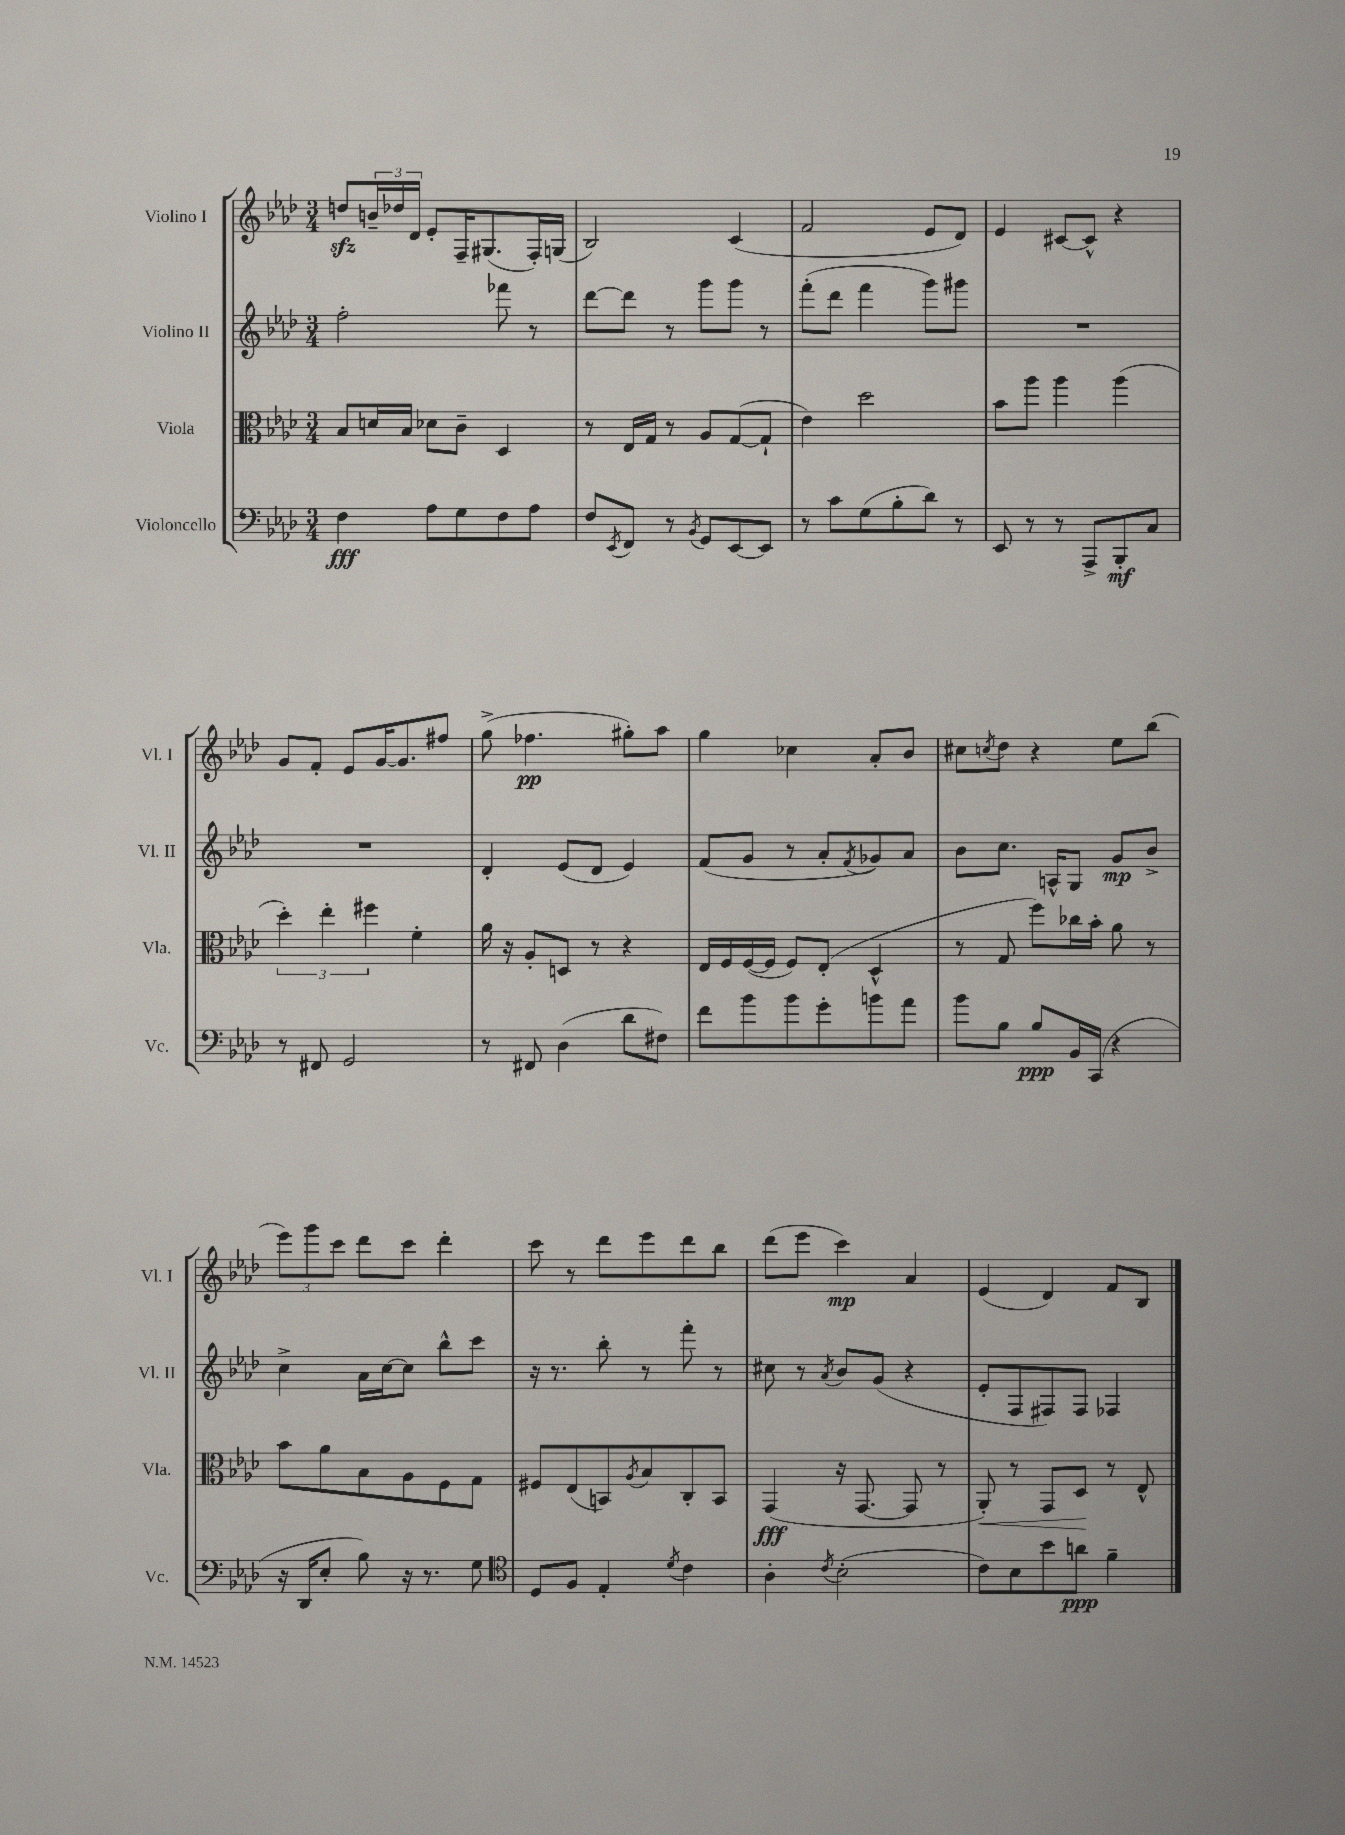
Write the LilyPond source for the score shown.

<<
\new StaffGroup <<
\new Staff = "s0" \with { instrumentName = "Violino I" shortInstrumentName = "Vl. I" } {
    \clef treble \key aes \major \numericTimeSignature \time 3/4
    d''8\sfz \tuplet 3/2 { b'16-- des''16 des'16 } ees'8-. f16-- gis8.( f16-.) g16( |
    bes2) c'4( |
    f'2 ees'8 des'8) |
    ees'4 cis'8~ cis'8-^ r4 |
    g'8 f'8-. ees'8 g'16~ g'8. fis''8 |
    g''8->( fes''4.\pp gis''8-.) aes''8 |
    g''4 ces''4 aes'8-. bes'8 |
    cis''8 \acciaccatura { c''8 } des''8 r4 ees''8 bes''8( |
    \tuplet 3/2 { ees'''8) g'''8 c'''8 } des'''8 c'''8 des'''4-. |
    c'''8 r8 des'''8 ees'''8 des'''8 bes''8 |
    des'''8( ees'''8 c'''4\mp) aes'4 |
    ees'4( des'4) f'8 bes8 \bar "|." |
}
\new Staff = "s1" \with { instrumentName = "Violino II" shortInstrumentName = "Vl. II" } {
    \clef treble \key aes \major \numericTimeSignature \time 3/4
    f''2-. fes'''8 r8 |
    des'''8~ des'''8 r8 g'''8 g'''8 r8 |
    f'''8-.( des'''8 f'''4 g'''8) gis'''8 |
    R2. |
    R2. |
    des'4-. ees'8( des'8 ees'4) |
    f'8( g'8 r8 aes'8-. \acciaccatura { f'8 } ges'8) aes'8 |
    bes'8 c''8. a16-^ g8 g'8\mp bes'8-> |
    c''4-> aes'16 c''16~ c''8 bes''8-^ c'''8 |
    r16 r8. bes''8-. r8 f'''8-. r8 |
    cis''8 r8 \acciaccatura { aes'8 } bes'8 g'8( r4 |
    ees'8-. f8 fis8) fis8 fes4 \bar "|." |
}
\new Staff = "s2" \with { instrumentName = "Viola" shortInstrumentName = "Vla." } {
    \clef alto \key aes \major \numericTimeSignature \time 3/4
    bes8 d'16 bes16 des'8 c'8-- des4 |
    r8 ees16 g16 r8 aes8 g8~( g8-! |
    ees'4) des''2 |
    bes'8 aes''8 aes''4 aes''4( |
    \tuplet 3/2 { des''4-.) ees''4-. fis''4 } f'4-. |
    aes'16 r16 aes8-. d8 r8 r4 |
    ees16 f16 f16~( f16 f8) ees8-.( des4-^ |
    r8 g8 f''8) ces''16 bes'16-. aes'8 r8 |
    bes'8 aes'8 bes8 aes8 f8 g8 |
    fis8 ees8( b,8) \acciaccatura { aes8 } bes8 c8-. b,8 |
    g,4\fff( r16 g,8.~ g,8 r8 |
    aes,8-.\<) r8 g,8 des8\! r8 ees8-^ \bar "|." |
}
\new Staff = "s3" \with { instrumentName = "Violoncello" shortInstrumentName = "Vc." } {
    \clef bass \key aes \major \numericTimeSignature \time 3/4
    f4\fff aes8 g8 f8 aes8 |
    f8 \acciaccatura { ees,8 } f,8 r8 \acciaccatura { bes,8 } g,8 ees,8~ ees,8 |
    r8 c'8 g8( bes8-. des'8) r8 |
    ees,8 r8 r8 aes,,8-> bes,,8-.\mf c8 |
    r8 fis,8 g,2 |
    r8 fis,8 des4( des'8 fis8) |
    f'8 bes'8 bes'8 g'8-. b'8 aes'8 |
    bes'8 bes8 bes8\ppp bes,16 c,16( r4 |
    r16 des,16 ees8-. bes8) r16 r8. g8 |
    \clef tenor des8 f8 ees4-. \acciaccatura { des'8 } c'4 |
    aes4-. \acciaccatura { c'8 } bes2-.( |
    c'8) bes8 bes'8 a'8\ppp f'4-- \bar "|." |
}
>>
>>
\layout { \context { \Score \remove "Bar_number_engraver" } }
